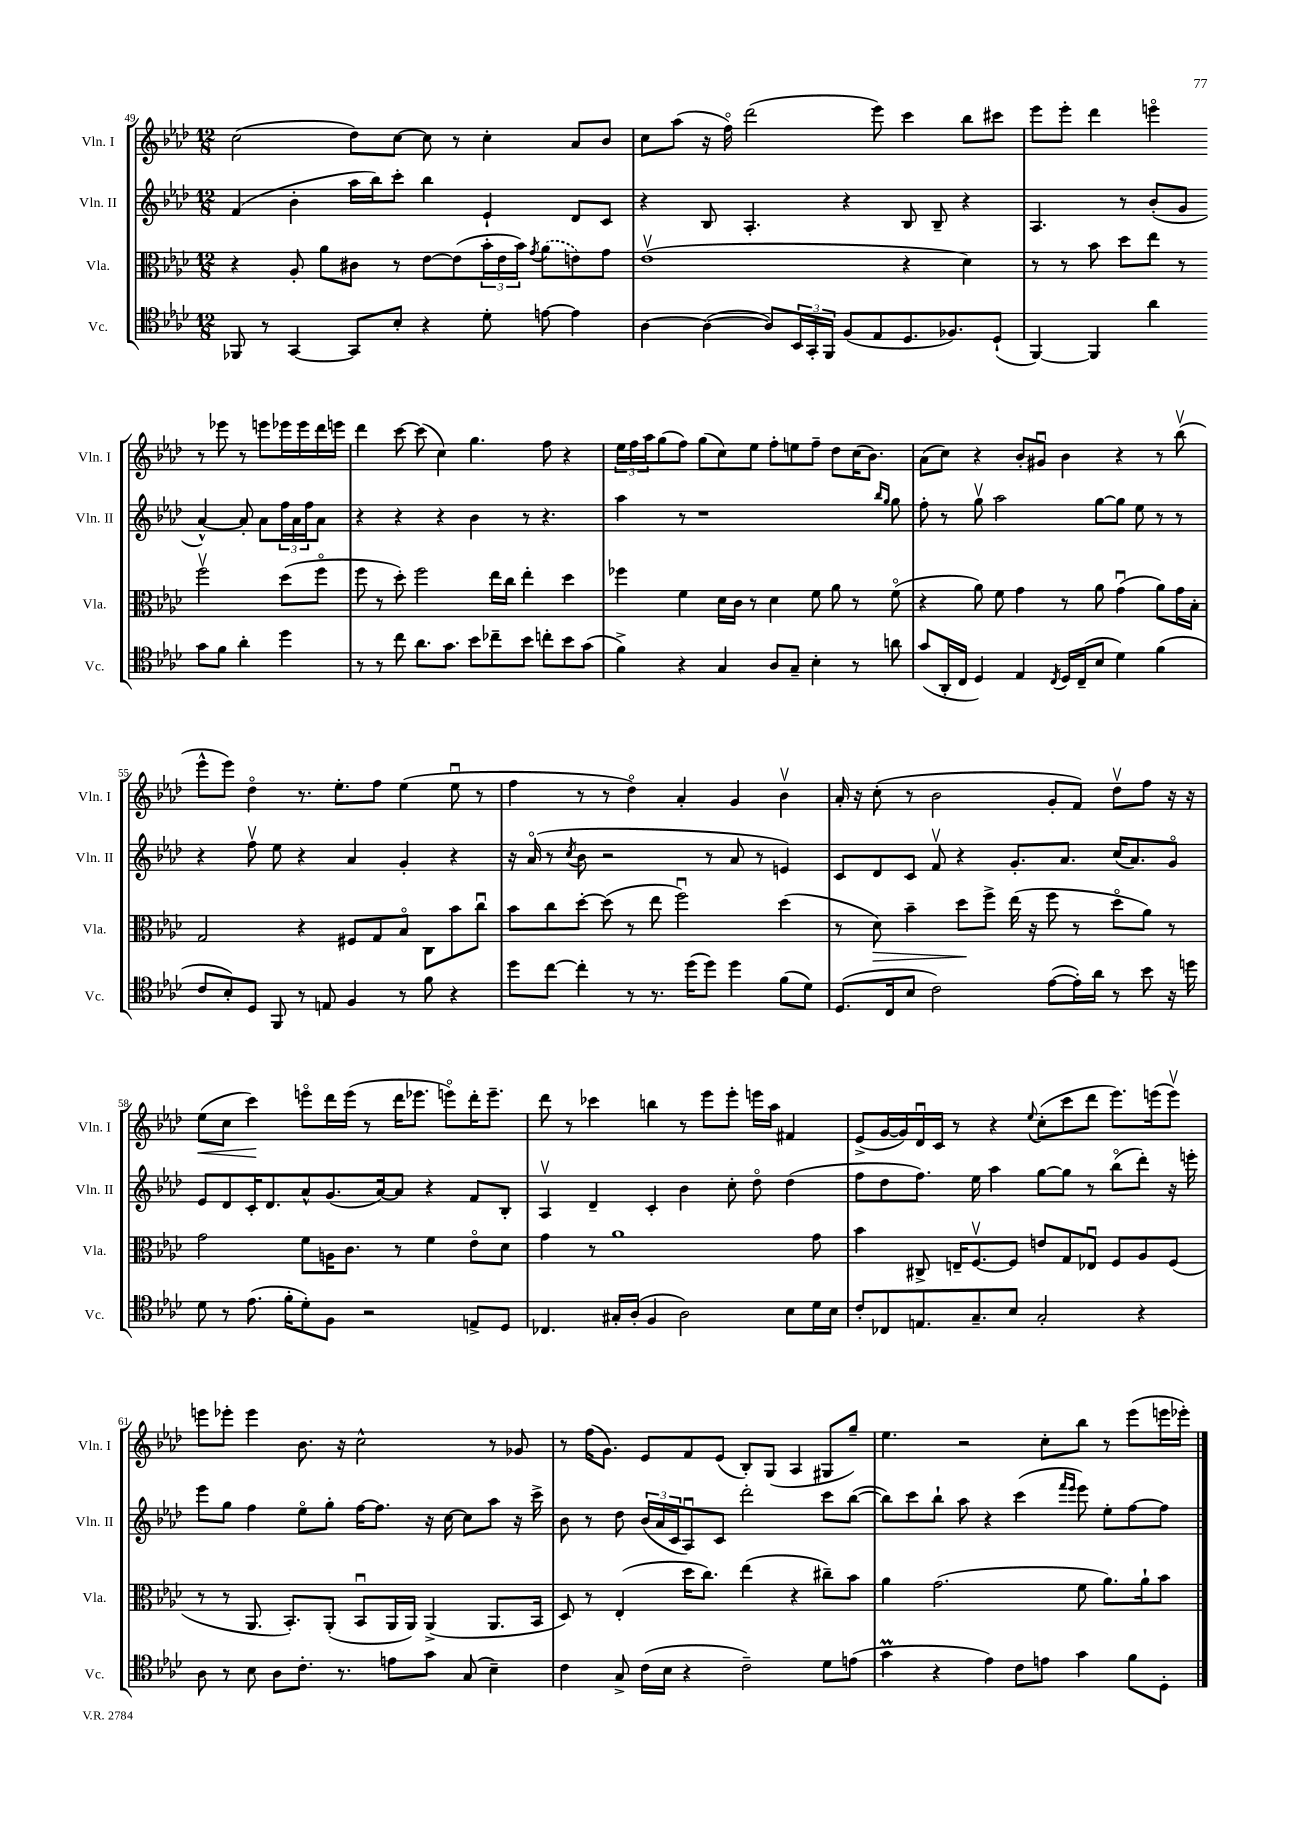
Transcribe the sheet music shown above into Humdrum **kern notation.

**kern	**kern	**kern	**kern
*staff4	*staff3	*staff2	*staff1
*clefC4	*clefC3	*clefG2	*clefG2
*k[b-e-a-d-]	*k[b-e-a-d-]	*k[b-e-a-d-]	*k[b-e-a-d-]
*M12/8	*M12/8	*M12/8	*M12/8
8FF-	4r	(4f	(2cc
8r	.	.	.
[4GG	8A-'	4b-'	.
.	8a-	.	.
8GG]	8c#	16aa-	8dd-)
.	.	16bb-)	.
8B-'	8r	8ccc'	[8cc
4r	[8e-	4bb-	8cc]
.	(8e-]	.	8r
8d-'	24b-'	4e-`	4cc'
.	24e-	.	.
.	24b-)	.	.
.	8qg	.	.
[8e	(8a-	.	.
4e]	8e)	8d-	8a-
.	8g	8c	8b-
=	=	=	=
[4A-	(1e-v	4r	8cc
.	.	.	(8aa-
(4A-_	.	8B-	16r
.	.	.	16ffo)
.	.	4.A-'	(2ddd-
8A-])	.	.	.
24BB-	.	.	.
24GG'	.	.	.
24FF	.	.	.
(8F	.	4r	.
8E-	.	.	8eee-)
8.D-	4r	8B-	4ccc
.	.	8B-~	.
8.F-)	.	.	.
.	4d-)	4r	8bb-
(8D-`	.	.	8ccc#
=	=	=	=
[4FF)	8r	4.A-	8eee-
.	8r	.	8eee-'
4FF]	8b-	.	4ddd-
.	8dd-	8r	.
4a-	8ee-	(8b-'	4eeeo
.	8r	8g	.
8g	2ffv	[4a-^^)	8r
8f	.	.	8eee-
4a-'	.	8a-']	8r
.	.	8a-	8eee
4dd-	(8dd-	24ff	16eee-
.	.	24a-	.
.	.	.	16eee-
.	.	24ff	.
.	8ffo	8a-	16ddd-
.	.	.	16eee
=	=	=	=
8r	8ff	4r	4ddd-
8r	8r	.	.
8cc	8dd-')	4r	[8ccc
8.a-	2ff	.	(8ccc]
.	.	4r	4cc)
8.g	.	.	.
8b-	.	4b-	4.gg
8cc-~	16ee-	.	.
.	16cc	.	.
8b-	4ee-'	8r	.
8cc'	.	4.r	8ff
8b-	4dd-	.	4r
(8g	.	.	.
=	=	=	=
4f^)	4ff-	4aa-	24ee-
.	.	.	24ff
.	.	.	24aa-
.	.	.	(8gg
4r	4f	8r	8ff)
.	.	1r	(8gg
4G	16d-	.	8cc)
.	16c	.	.
.	8r	.	8ee-
8A-	4d-	.	8ff'
8G~	.	.	8ee
4B-'	8f	.	8ff~
.	8a-	.	8dd-
8r	8r	.	(16cc
.	.	.	8.b-)
.	.	16qqbb-	.
.	.	16qqgg	.
8a	(8fo	8gg	.
=	=	=	=
(8g	4r	8ff'	(8a-
16AA-'	.	8r	8cc)
16C	.	.	.
4D-)	8a-)	8ggv	4r
.	8f	2aa-	.
4E-	4g	.	8b-'
.	.	.	8g#u
8qC	.	.	.
16D-	8r	.	4b-
(16C~	.	.	.
8B-	8a-	[8gg	.
4d-)	(4gu	8gg]	4r
.	.	8ee-	.
(4f	8a-)	8r	8r
.	16g	8r	(8bb-v
.	16B-'	.	.
=	=	=	=
8c	2G	4r	8eee-^^
8B-')	.	.	8eee-)
8D-	.	8ffv	4dd-o
8FF	.	8ee-	.
8r	4r	4r	8.r
8E	.	.	.
.	.	.	8.ee-'
4F	8F#	4a-	.
.	8G	.	8ff
8r	8B-o	4g'	(4ee-
8f	8C	.	.
4r	8b-	4r	8ee-u
.	8ccu	.	8r
=	=	=	=
8dd-	8b-	16r	4ff
.	.	(16a-o	.
[8cc	8cc	8r	.
.	.	8qcc	.
4cc']	[8dd-'	8b-	8r
.	(8dd-]	2r	8r
8r	8r	.	4dd-o)
8.r	8ee-	.	.
.	2ffu)	.	4a-'
(16dd-	.	.	.
8dd-)	.	8r	.
4dd-	.	8a-	4g
.	.	8r	.
(8f	(4dd-	4e)	4b-v
8d-)	.	.	.
=	=	=	=
(8.D-	8r	8c	16a-'
.	.	.	16r
.	8d-)	8d-	(8cc'
16C	.	.	.
8B-	4b-~	8c	8r
2c)	.	8fv	2b-
.	8dd-	4r	.
.	8ff^	.	.
.	(16ee-	8.g'	.
.	16r	.	.
([8e-	8ff	.	8g'
.	.	8.a-	.
16e-'])	8r	.	8f)
16a-	.	.	.
8r	8dd-o	(16cc	8dd-v
.	.	8.a-)	.
8b-	8a-)	.	8ff
16r	8r	8go	16r
16dd	.	.	16r
=	=	=	=
8d-	2g	8e-	(8ee-
8r	.	8d-	8cc
(8.e-	.	16c'	4ccc)
.	.	8.d-	.
16f'	.	.	.
8d-')	8f	8a-^^	8eeeo
8F	16A	(8.g	16ddd-
.	8.c	.	(16eee
2r	.	.	8r
.	.	[16a-)	.
.	8r	8a-]	16ddd-
.	.	.	8.eee-
.	4f	4r	.
.	.	.	8eeeo)
8E^	8e-o	8f	16ddd-'
.	.	.	8.eee~
8D-	8d-	8B-'	.
=	=	=	=
4.C-	4g	4A-v	8ddd-
.	.	.	8r
.	8r	4d-~	4ccc-
16G#'	1a-	.	.
(16A-'	.	.	.
4F	.	4c'	4bb
2A-)	.	4b-	8r
.	.	.	8eee-
.	.	8cc'	8eee-'
.	.	8dd-o	16eee
.	.	.	16aa-
8B-	.	(4dd-	4f#
16d-	8g	.	.
16B-	.	.	.
=	=	=	=
8c'	4b-	8ff	(8e-^
8C-	.	8dd-	[16g
.	.	.	16g])
8.E	8C#^	8.ff)	16d-u
.	.	.	16c
.	16E~	.	8r
8.G~	[8.Fv	16ee-	.
.	.	4aa-	4r
8B-	8F]	.	.
.	.	.	8qqee-
2G'	8e	[8gg	(8cc'
.	8G	8gg]	8ccc
.	8E-u	8r	8ddd-
.	8F	(8bb-o	8.eee-)
4r	8A-	8ddd-')	.
.	.	.	(16eee
.	(8F	16r	8eeev)
.	.	16eee'	.
=	=	=	=
8A-	8r	8eee-	8eee
8r	8r	8gg	8eee-'
8B-	8.AA-	4ff	4eee-
8A-	.	.	.
.	8.BB-')	.	.
8.c'	.	8ee-o	8.b-
.	(8AA-'	8gg'	.
8.r	.	.	16r
.	8BB-u	[16ff	2cc^^
.	.	8.ff]	.
8e	16AA-	.	.
.	16AA-)	.	.
8g	(4AA-^	16r	.
.	.	[16cc	.
(8G	.	8cc]	.
4B-~)	8.AA-	8aa-	8r
.	.	16r	8g-
.	16BB-	16ccc^	.
=	=	=	=
4c	8D-)	8b-	8r
.	8r	8r	(16ff
.	.	.	8.g)
8G^	(4E-'	8dd-	.
(16c	.	(24b-	8e-
.	.	24a-	.
16B-	.	.	.
.	.	24c	.
4r	16dd-	8A-u)	8f
.	8.cc)	.	.
.	.	8c	(8e-
2c~)	(4ee-	2ddd-'	8B-')
.	.	.	(8G
.	4r	.	4A-
8d-	8cc#~)	8ccc	8G#
(8e	8b-	([8bb-	8gg~)
=	=	=	=
4g	4a-	8bb-])	4.ee-
.	.	8ccc	.
4r	(2.g	8bb-`	.
.	.	8aa-	2r
4e-)	.	4r	.
8c	.	(4ccc	.
8e	.	.	8cc'
.	.	16qqfff	.
.	.	16qqeee-	.
4g	8f	8eee-)	8bb-
.	8.a-)	8ee-'	8r
8f	.	[8ff	(8eee-
.	16a-`	.	.
8D-'	8b-	8ff]	16eee
.	.	.	16eee-')
==	==	==	==
*-	*-	*-	*-
